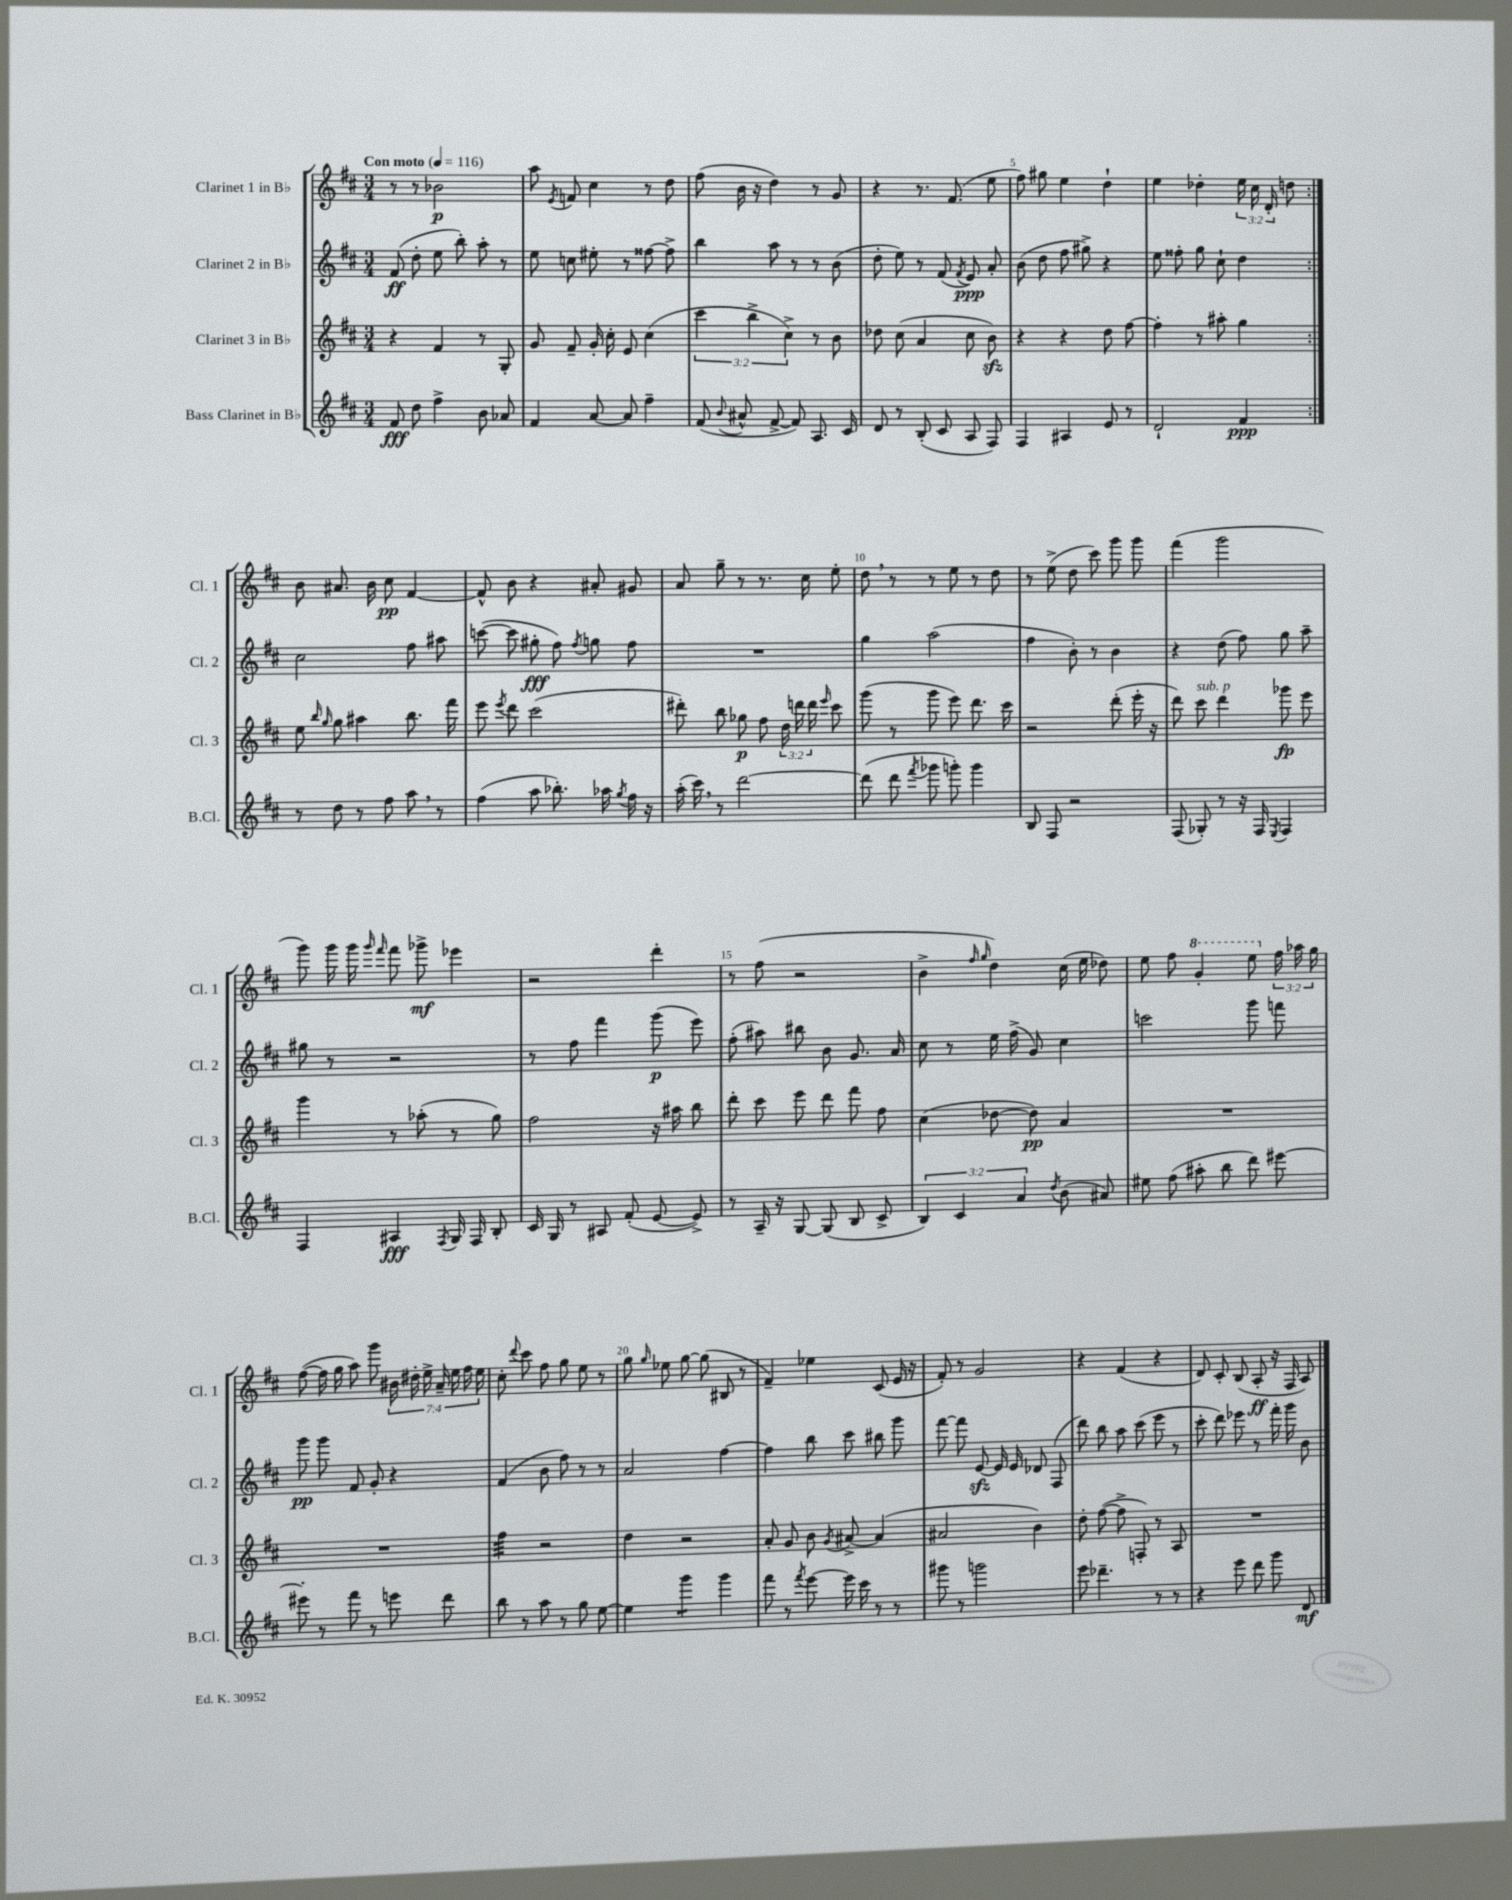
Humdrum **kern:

**kern	**dynam	**kern	**dynam	**kern	**dynam	**kern	**dynam
*part4	*part4	*part3	*part3	*part2	*part2	*part1	*part1
*staff4	*staff4	*staff3	*staff3	*staff2	*staff2	*staff1	*staff1
*I"Bass Clarinet in B♭	*	*I"Clarinet 3 in B♭	*	*I"Clarinet 2 in B♭	*	*I"Clarinet 1 in B♭	*
*I'B.Cl.	*	*I'Cl. 3	*	*I'Cl. 2	*	*I'Cl. 1	*
*clefG2	*	*clefG2	*	*clefG2	*	*clefG2	*
*k[f#c#]	*	*k[f#c#]	*	*k[f#c#]	*	*k[f#c#]	*
*M3/4	*	*M3/4	*	*M3/4	*	*M3/4	*
*MM116	*	*MM116	*	*MM116	*	*MM116	*
=1	=1	=1	=1	=1	=1	=1	=1
!	!	!	!	!	!	!LO:TX:a:B:t=Con moto	!
8f#/	fff	4r	.	(8f#/	ff	8r	.
8dd\	.	.	.	8dd'\	.	8r	.
4ff#^\	.	4f#/	.	8ee\	.	2b-X\	p
.	.	.	.	8bb'\)	.	.	.
8b\	.	8r	.	8aa'\	.	.	.
8a-X/	.	8G'/	.	8r	.	.	.
=2	=2	=2	=2	=2	=2	=2	=2
4f#/	.	8g/	.	8ee\	.	8aa\	.
.	.	.	.	.	.	8qe/	.
.	.	8f#~/	.	8ccn\	.	8fn/	.
[8a/	.	16g'/	.	8ee#X'\	.	4cc#\	.
.	.	16cc#'\	.	.	.	.	.
8a/]	.	8e/	.	8r	.	.	.
4ff#~\	.	(4cc#\	.	[8ff##X\	.	8r	.
.	.	.	.	8ff##^\]	.	8dd\	.
=3	=3	=3	=3	=3	=3	=3	=3
(8f#/	.	6ccc#\	.	4bb\	.	(8ff#\	.
8qqb/	.	.	.	.	.	.	.
8a#X^^/	.	.	.	.	.	16b\	.
.	.	6bb^\	.	.	.	.	.
.	.	.	.	.	.	16r	.
[8f#^/	.	.	.	8aa\	.	4dd\)	.
.	.	6cc#^\)	.	.	.	.	.
8f#/])	.	.	.	8r	.	.	.
8.A/	.	8r	.	8r	.	8r	.
.	.	8b\	.	(8b\	.	8g/	.
16c#/	.	.	.	.	.	.	.
=4	=4	=4	=4	=4	=4	=4	=4
8d/	.	8dd-X\	.	8dd'\	.	4r	.
8r	.	(8cc#\	.	8ee\)	.	.	.
(8B'/	.	4a/	.	8r	.	8.r	.
8c#/	.	.	.	(8f#/	.	.	.
.	.	.	.	.	.	(8.f#/	.
.	.	.	.	8qf#/	.	.	.
8A/	.	8cc#\	.	8e/)	ppp	.	.
8F#/)	.	8bzz\)	.	8a'/	.	8ee\	.
=5	=5	=5	=5	=5	=5	=5	=5
4F#/	.	4r	.	(8b\	.	8ff#\)	.
.	.	.	.	8dd\	.	8gg#X\	.
4A#X/	.	4r	.	8ff#\	.	4ee\	.
.	.	.	.	8gg#X^\)	.	.	.
8e/	.	8dd\	.	4r	.	4dd`\	.
8r	.	[8ff#\	.	.	.	.	.
=6	=6	=6	=6	=6	=6	=6	=6
2d`/	.	4ff#'\]	.	8ee\	.	4ee\	.
.	.	.	.	8ff##X'\	.	.	.
.	.	8r	.	8gg\	.	4dd-X'\	.
.	.	8aa#X'\	.	8cc#`\	.	.	.
4f#/	ppp	4gg\	.	4dd\	.	24ee\	.
.	.	.	.	.	.	24cc#\	.
.	.	.	.	.	.	24d'/	.
.	.	.	.	.	.	8ddn\	.
!!LO:LB:g=z
=7:|!	=7:|!	=7:|!	=7:|!	=7:|!	=7:|!	=7:|!	=7:|!
8r	.	8ee\	.	2cc#\	.	8b\	.
.	.	16qqbb/	.	.	.	.	.
.	.	16qqgg/	.	.	.	.	.
8dd\	.	8gg\	.	.	.	8.a#X/	.
8r	.	4aa#X\	.	.	.	.	.
.	.	.	.	.	.	16b\	.
8ff#\	.	.	.	.	.	8cc#\	pp
8aa,\	.	8.bb\	.	8ff#\	.	[4f#/	.
8r	.	.	.	8aa#X\	.	.	.
.	.	16fff#\	.	.	.	.	.
=8	=8	=8	=8	=8	=8	=8	=8
(4ff#\	.	8eee\	.	([8cccn\	.	8f#^^/]	.
.	.	8qeee/	.	.	.	.	.
.	.	8ddd\	.	8ccc\]	.	8b\	.
8aa\	.	(2ccc#\	.	8gg#X'\	fff	4r	.
8.bb-X'\)	.	.	.	8ff#\)	.	.	.
.	.	.	.	8qff#/	.	.	.
.	.	.	.	8ggn\	.	8a#X'/	.
16aa-X\	.	.	.	.	.	.	.
8qgg/	.	.	.	.	.	.	.
16ff#\	.	.	.	8ff#\	.	8g#X/	.
16r	.	.	.	.	.	.	.
=9	=9	=9	=9	=9	=9	=9	=9
(16aa'\	.	8ddd#X'\)	.	2.r	.	8a/	.
16ccc#,\)	.	.	.	.	.	.	.
8r	.	8bb\	.	.	.	8gg~\	.
[2ddd\	.	8gg-X\	p	.	.	8r	.
.	.	8ff#\	.	.	.	8.r	.
.	.	24dd\	.	.	.	.	.
.	.	24dddn\	.	.	.	.	.
.	.	.	.	.	.	16cc#\	.
.	.	24ddd\	.	.	.	.	.
.	.	16qqeee/	.	.	.	.	.
.	.	8ccc#\	.	.	.	8ee'\	.
=10	=10	=10	=10	=10	=10	=10	=10
(8ddd\]	.	(8ggg\	.	4gg\	.	8dd,\	.
8ddd\	.	8r	.	.	.	8r	.
8qfff#/	.	.	.	.	.	.	.
8ggg-X\	.	8ggg\	.	(2aa\	.	8r	.
8gggn'\)	.	8eee\)	.	.	.	8ee\	.
4ggg\	.	8.ddd\	.	.	.	8r	.
.	.	.	.	.	.	8dd\	.
.	.	16ccc#\	.	.	.	.	.
=11	=11	=11	=11	=11	=11	=11	=11
8B/	.	2r	.	4ff#\	.	8r	.
8F#/	.	.	.	.	.	(8ee^\	.
2r	.	.	.	8b'\)	.	8dd\	.
.	.	.	.	8r	.	8ccc#\)	.
.	.	(8ddd'\	.	4b\	.	8ggg\	.
.	.	16eee'\	.	.	.	8ggg\	.
.	.	16r	.	.	.	.	.
=12	=12	=12	=12	=12	=12	=12	=12
(8F#/	.	8ddd\)	.	4r	.	(4fff#\	.
!	!	!LO:TX:a:i:t=sub. p	!	!	!	!	!
8G-X'/)	.	8ccc#\	.	.	.	.	.
8r	.	4ddd\	.	(8dd\	.	2ggg\	.
16r	.	.	.	8ff#\)	.	.	.
16F#/	.	.	.	.	.	.	.
8qE/	.	.	.	.	.	.	.
4F#/	.	8ggg-X\	fp	8gg\	.	.	.
.	.	8eee\	.	8aa~\	.	.	.
!!LO:LB:g=z
=13	=13	=13	=13	=13	=13	=13	=13
4F#/	.	4ggg\	.	8gg#X\	.	8ggg\)	.
.	.	.	.	8r	.	16ggg\	.
.	.	.	.	.	.	16ggg\	.
.	.	.	.	.	.	16qqggg/	.
.	.	.	.	.	.	16qqfff#/	.
4A#X/	fff	8r	.	2r	.	8fff#\	.
.	.	(8aa-X'\	.	.	.	8ggg-X^\	mf
8qF#/	.	.	.	.	.	.	.
16G/	.	8r	.	.	.	4eee-X\	.
16F#/	.	.	.	.	.	.	.
8B'/	.	8gg\)	.	.	.	.	.
=14	=14	=14	=14	=14	=14	=14	=14
16c#/	.	2ff#\	.	8r	.	2r	.
16G/	.	.	.	.	.	.	.
8r	.	.	.	8ff#\	.	.	.
8A#X/	.	.	.	4fff#\	.	.	.
(8f#'/	.	.	.	.	.	.	.
[8e/	.	16r	.	(8ggg\	p	4ddd'\	.
.	.	16aa#X\	.	.	.	.	.
8e^/])	.	8bb\	.	8eee\)	.	.	.
=15	=15	=15	=15	=15	=15	=15	=15
8r	.	8ddd'\	.	(8ff#'\	.	8r	.
16A~/	.	8ccc#\	.	8aa#X\)	.	(8ff#\	.
16r	.	.	.	.	.	.	.
[8G/	.	8eee\	.	8bb#X\	.	2r	.
(8G/]	.	8ddd\	.	8b\	.	.	.
8B/	.	8fff#\	.	8.g/	.	.	.
8c#^/	.	8ff#\	.	.	.	.	.
.	.	.	.	16a/	.	.	.
=16	=16	=16	=16	=16	=16	=16	=16
6B/)	.	(4cc#\	.	8cc#\	.	4b^\	.
.	.	.	.	8r	.	.	.
6c#/	.	.	.	.	.	.	.
.	.	.	.	.	.	16qqff#/	.
.	.	.	.	.	.	16qqgg/	.
.	.	[8dd-X\	.	16ee\	.	4dd\)	.
.	.	.	.	(16ff#^\	.	.	.
6a/	.	.	.	.	.	.	.
.	.	8dd-\])	pp	8g/)	.	.	.
8qdd/	.	.	.	.	.	.	.
(8b\	.	4a/	.	4cc#\	.	(16cc#\	.
.	.	.	.	.	.	16ee\	.
8a#X/)	.	.	.	.	.	8dd-X\)	.
=17	=17	=17	=17	=17	=17	=17	=17
8ee#X\	.	2.r	.	2cccn\	.	8ee\	.
(8ff#\	.	.	.	.	.	8ff#\	.
*	*	*	*	*	*	*8va	*
8aa#X'\	.	.	.	.	.	4gg'/	.
8bb\	.	.	.	.	.	.	.
8ddd\)	.	.	.	8ggg\	.	8eee\	.
*	*	*	*	*	*	*X8va	*
[8eee#X\	.	.	.	8fffn\	.	24ff#\	.
.	.	.	.	.	.	24aa-X\	.
.	.	.	.	.	.	24gg\	.
!!LO:LB:g=z
=18	=18	=18	=18	=18	=18	=18	=18
8eee#X'\]	.	2.r	.	8ggg\	pp	([8ff#\	.
8r	.	.	.	8ggg\	.	16ff#\]	.
.	.	.	.	.	.	16gg\	.
8fff#\	.	.	.	8f#/	.	8aa\)	.
8r	.	.	.	8g'/	.	8ggg\	.
8eeen\	.	.	.	4r	.	28b#X\	.
.	.	.	.	.	.	28dd#X'\	.
.	.	.	.	.	.	28ee^\	.
.	.	.	.	.	.	28a~/	.
8ddd\	.	.	.	.	.	.	.
.	.	.	.	.	.	28ee\	.
.	.	.	.	.	.	28ff#\	.
.	.	.	.	.	.	28ee\	.
=19	=19	=19	=19	=19	=19	=19	=19
*	*	*tremolo	*	*	*	*	*
8bb\	.	32ff#\LLL	.	(4f#/	.	8cc#'\	.
.	.	32ff#\	.	.	.	.	.
.	.	32ff#\	.	.	.	.	.
.	.	32ff#\	.	.	.	.	.
.	.	.	.	.	.	8qqddd/	.
8r	.	32ff#\	.	.	.	8ccc#\	.
.	.	32ff#\	.	.	.	.	.
.	.	32ff#\	.	.	.	.	.
.	.	32ff#\JJJ	.	.	.	.	.
*	*	*Xtremolo	*	*	*	*	*
8aa\	.	2r	.	8b\	.	8ff#\	.
8r	.	.	.	8ff#\)	.	8gg\	.
8gg\	.	.	.	8r	.	8ee\	.
[8ee\	.	.	.	8r	.	8r	.
=20	=20	=20	=20	=20	=20	=20	=20
4ee\]	.	4dd\	.	2a/	.	8gg\	.
.	.	.	.	.	.	16qqgg/	.
.	.	.	.	.	.	8ee-X\	.
*tremolo	*	*	*	*	*	*	*
8ggg\L	.	2r	.	.	.	[8gg\	.
8ggg\J	.	.	.	.	.	(8gg\]	.
*Xtremolo	*	*	*	*	*	*	*
4ggg\	.	.	.	[4ff#\	.	8B#X/	.
.	.	.	.	.	.	8r	.
=21	=21	=21	=21	=21	=21	=21	=21
8fff#\	.	8a'/	.	4ff#\]	.	4f#~/)	.
8r	.	8g/	.	.	.	.	.
8qfff#/	.	.	.	.	.	.	.
[8eee\	.	8b\	.	8bb\	.	4ee-X\	.
.	.	8qg/	.	.	.	.	.
16eee\]	.	[8a#X^/	.	8ccc#\	.	.	.
16ccc#\	.	.	.	.	.	.	.
8r	.	(4a#/]	.	8bb#X\	.	(8c#/	.
8r	.	.	.	8ggg\	.	16e/	.
.	.	.	.	.	.	16r	.
=22	=22	=22	=22	=22	=22	=22	=22
8ggg#X\	.	2a#X/	.	[8fff#\	.	8f#'/)	.
8r	.	.	.	8fff#\]	.	8r	.
2gggn\	.	.	.	[8ezz/	.	2g/	.
.	.	.	.	16e/]	.	.	.
.	.	.	.	16e/	.	.	.
.	.	4b\)	.	8d-X/	.	.	.
.	.	.	.	(8F#/	.	.	.
=23	=23	=23	=23	=23	=23	=23	=23
8eee\	.	8dd'\	.	8ddd\)	.	4r	.
4.ddd-X~\	.	([8ff#\	.	8bb\	.	.	.
.	.	8ff#^\]	.	8aa\	.	(4f#/	.
.	.	8Fn'/)	.	(8ccc#\	.	.	.
8r	.	8r	.	8eee\	.	4r	.
8r	.	8A/	.	8r	.	.	.
=24	=24	=24	=24	=24	=24	=24	=24
4r	.	2.r	.	8ccc#'\	.	8d/)	.
.	.	.	.	8ddd\)	.	8c#'/	.
8eee\	.	.	.	8eee-X\	.	(8B/	.
8ddd\	.	.	.	8r	.	8A'/	ff
8ggg\	.	.	.	16fff#'\	.	16r	.
.	.	.	.	16ggg\	.	16F#/	.
8d/	mf	.	.	8b\	.	8A/)	.
==	==	==	==	==	==	==	==
*-	*-	*-	*-	*-	*-	*-	*-
